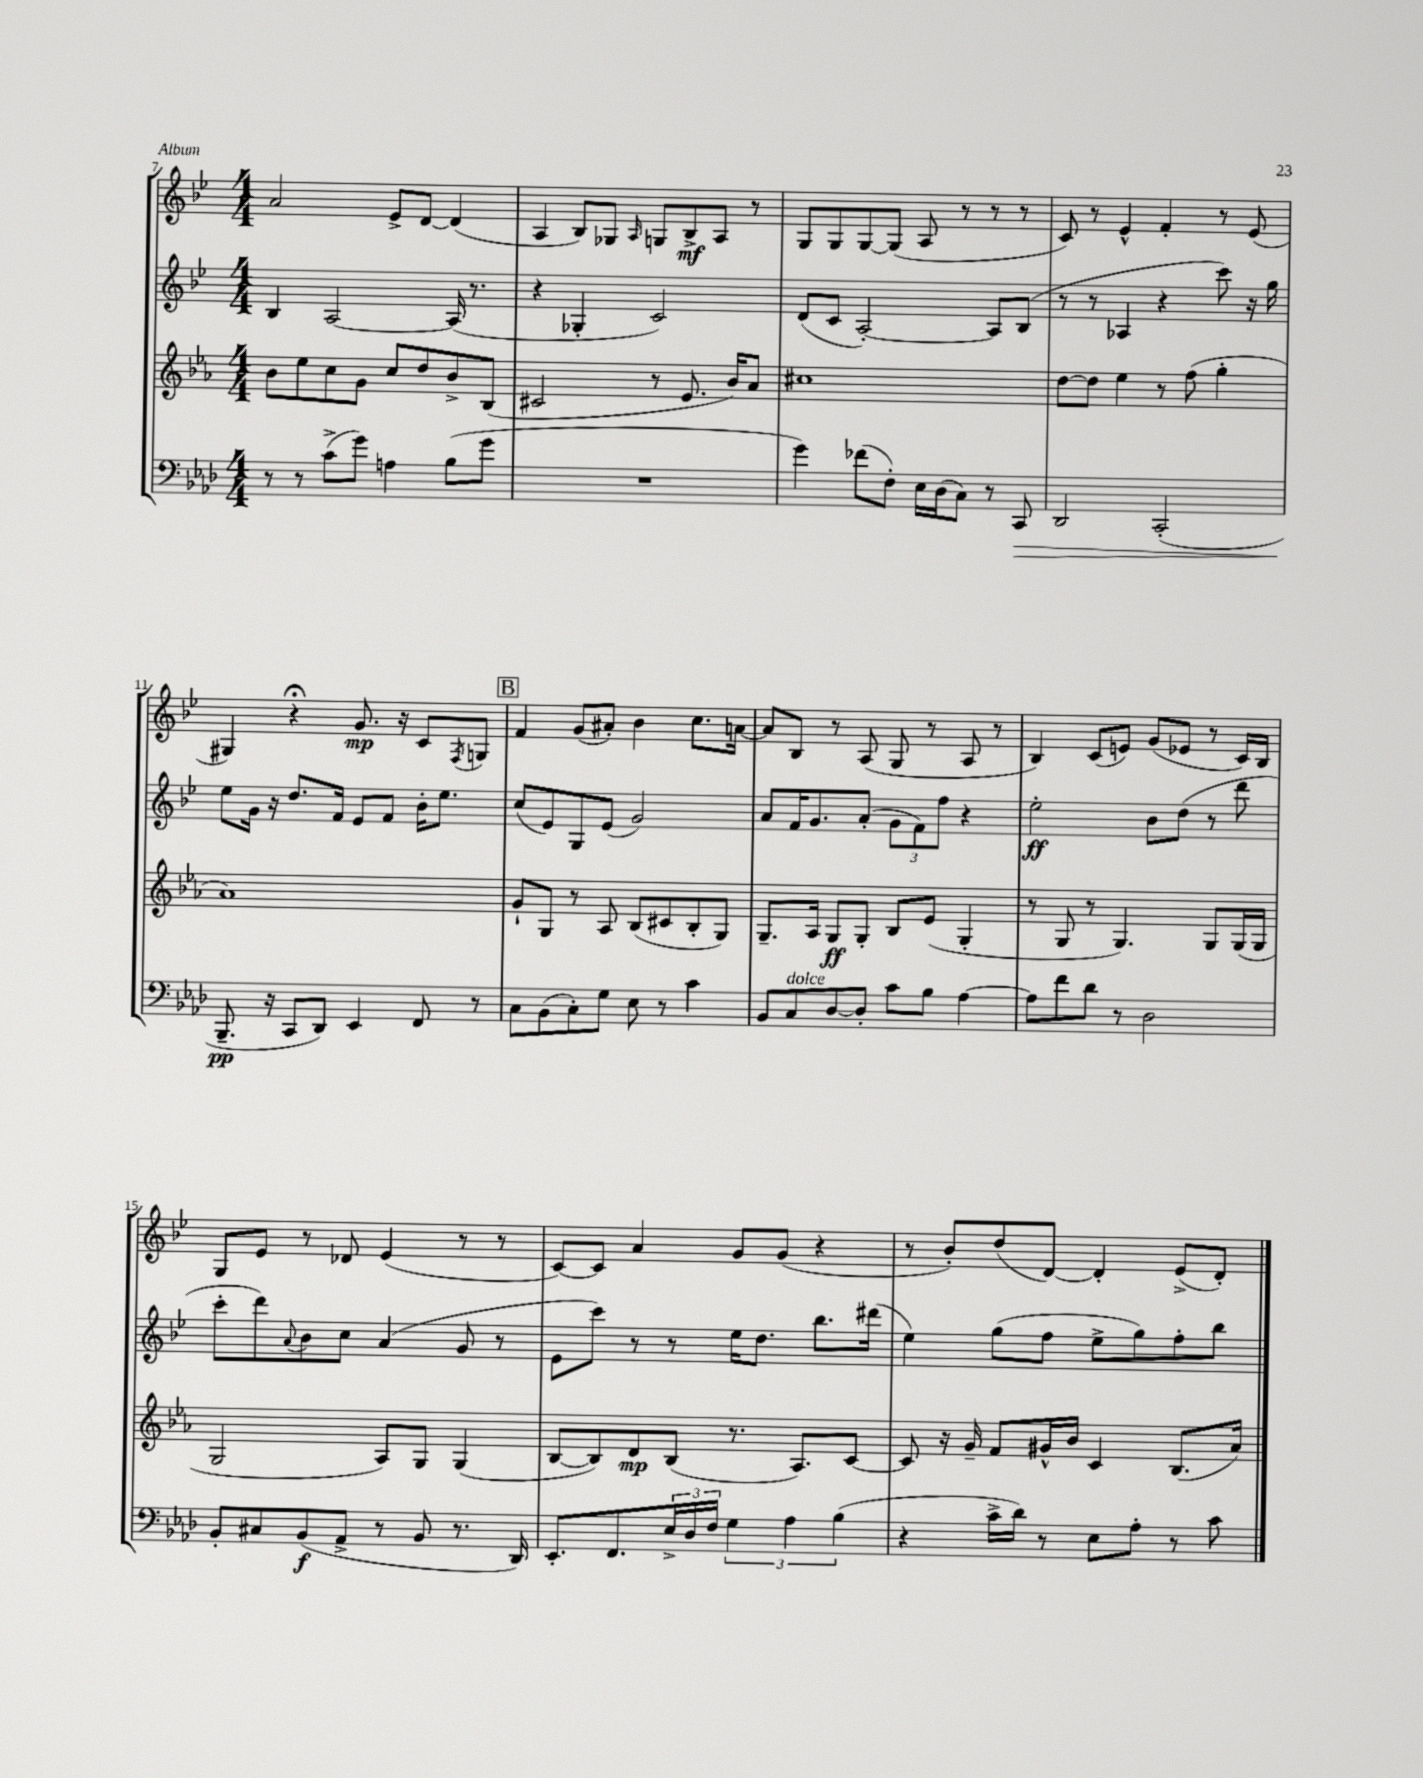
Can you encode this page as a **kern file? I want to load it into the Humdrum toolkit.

**kern	**dynam	**kern	**dynam	**kern	**dynam	**kern	**dynam
*part4	*part4	*part3	*part3	*part2	*part2	*part1	*part1
*staff4	*staff4	*staff3	*staff3	*staff2	*staff2	*staff1	*staff1
*clefF4	*	*clefG2	*	*clefG2	*	*clefG2	*
*k[b-e-a-d-]	*	*k[b-e-a-]	*	*k[b-e-]	*	*k[b-e-]	*
*M4/4	*	*M4/4	*	*M4/4	*	*M4/4	*
=7	=7	=7	=7	=7	=7	=7	=7
8r	.	8b-\L	.	4B-/	.	2a/	.
8r	.	8ee-\	.	.	.	.	.
(8c^\L	.	8cc\	.	[2A/	.	.	.
8g\J)	.	8g\J	.	.	.	.	.
4An\	.	8cc/L	.	.	.	8e-^/L	.
.	.	8dd/	.	.	.	[8d/J	.
(8B-\L	.	8b-^/	.	(16A/]	.	(4d/]	.
.	.	.	.	8.r	.	.	.
8g\J	.	(8B-/J	.	.	.	.	.
=8	=8	=8	=8	=8	=8	=8	=8
1r	.	2c#X/	.	4r	.	4A/	.
.	.	.	.	4G-X'/	.	8B-/L)	.
.	.	.	.	.	.	8G-X/J	.
.	.	.	.	.	.	16qqA/	.
.	.	8r	.	2c/)	.	8Gn/L	.
.	.	8.e-/	.	.	.	8B-^/	mf
.	.	.	.	.	.	8A/J	.
.	.	16b-/KL)	.	.	.	.	.
.	.	8a-/J	.	.	.	8r	.
=9	=9	=9	=9	=9	=9	=9	=9
4g\)	.	1cc#X	.	(8d/L	.	8G/L	.
.	.	.	.	8c/J	.	8G/	.
(8f-X\L	.	.	.	[2A'/)	.	[8G/	.
8F'\J)	.	.	.	.	.	(8G/J]	.
16E-\LL	.	.	.	.	.	8A/	.
(16D-\J	.	.	.	.	.	.	.
8C\J)	.	.	.	.	.	8r	.
8r	.	.	.	8A/L]	.	8r	.
!	!LO:HP:b	!	!	!	!	!	!
8CC/	>	.	.	(8B-/J	.	8r	.
=10	=10	=10	=10	=10	=10	=10	=10
2DD-/	.	[8dd\L	.	8r	.	8c/)	.
.	.	8dd\J]	.	8r	.	8r	.
.	.	4ee-\	.	4A-X/	.	4e-^^/	.
(2CC'/	.	8r	.	4r	.	4f'/	.
.	.	(8ff\	.	.	.	.	.
.	.	4gg'\	.	8ccc\)	.	8r	.
.	.	.	.	16r	.	(8e-/	.
.	.	.	.	16gg\	.	.	.
!!LO:LB:g=z
=11	=11	=11	=11	=11	=11	=11	=11
8.BBB-~/	pp	1a-)	.	8ee-\L	.	4G#X/)	.
.	.	.	.	16g\Jk	.	.	.
16r	]	.	.	16r	.	.	.
8CC/L	.	.	.	8.dd/L	.	4r;<	.
8DD-/J)	.	.	.	.	.	.	.
.	.	.	.	16f/Jk	.	.	.
4EE-/	.	.	.	8e-/L	.	8.g/	mp
.	.	.	.	8f/J	.	.	.
.	.	.	.	.	.	16r	.
8FF/	.	.	.	16b-'\KL	.	8c/L	.
.	.	.	.	8.ee-\J	.	.	.
.	.	.	.	.	.	8qF/	.
8r	.	.	.	.	.	8Gn/J	.
!!LO:REH:place=s1:t=B
=12	=12	=12	=12	=12	=12	=12	=12
8C\L	.	8g`/L	.	(8cc/L	.	4f/	.
(8BB-\	.	8G/J	.	8e-/)	.	.	.
8C'\)	.	8r	.	8G/	.	(8g/L	.
8G\J	.	8A-/	.	(8e-/J	.	8a#X'/J)	.
8E-\	.	(8B-/L	.	2g/)	.	4b-\	.
8r	.	8c#X/	.	.	.	.	.
4c\	.	8B-'/	.	.	.	8.cc\L	.
.	.	8G/J)	.	.	.	.	.
.	.	.	.	.	.	[16an\Jk	.
=13	=13	=13	=13	=13	=13	=13	=13
8BB-/L	.	8.G~/L	.	8a/L	.	8a/L]	.
!LO:TX:a:i:t=dolce	!	!	!	!	!	!	!
8C/	.	.	.	16f/K	.	8B-/J	.
.	.	16A-/Jk	.	8.g/	.	.	.
[8D-/	.	8G/L	ff	.	.	8r	.
8D-'/J]	.	8G'/J	.	(8a'/J	.	(8A/	.
8c\L	.	8B-/L	.	12g\L	.	8G/	.
.	.	.	.	12f\)	.	.	.
8B-\J	.	(8e-/J	.	.	.	8r	.
.	.	.	.	12ff\J	.	.	.
[4A-\	.	4G'/	.	4r	.	8A/	.
.	.	.	.	.	.	8r	.
=14	=14	=14	=14	=14	=14	=14	=14
8A-\L]	.	8r	.	2ee-'\	ff	4B-/)	.
8f\	.	8G/	.	.	.	.	.
8d-\J	.	8r	.	.	.	(8c/L	.
8r	.	4.G/)	.	.	.	8en/J)	.
2D-\	.	.	.	8b-\L	.	(8g/L	.
.	.	.	.	(8dd\J	.	8e-X/J	.
.	.	8G/L	.	8r	.	8r	.
.	.	(16G/L	.	8ddd\	.	16c/LL)	.
.	.	16G/JJ	.	.	.	16B-/JJ	.
!!LO:LB:g=z
=15	=15	=15	=15	=15	=15	=15	=15
8BB-'/L	.	2G/	.	8ccc'\L	.	8G/L	.
8C#X/	.	.	.	8ddd\)	.	8e-/J	.
.	.	.	.	8qqa/	.	.	.
(8BB-/	f	.	.	8b-\	.	8r	.
8AA-^/J	.	.	.	8cc\J	.	8d-X/	.
8r	.	8A-/L)	.	(4a/	.	(4e-/	.
8BB-/	.	8G/J	.	.	.	.	.
8.r	.	(4G/	.	8g/	.	8r	.
.	.	.	.	8r	.	8r	.
16DD-/)	.	.	.	.	.	.	.
=16	=16	=16	=16	=16	=16	=16	=16
8.EE-'/L	.	[8B-/L	.	8e-\L	.	[8c/L)	.
.	.	8B-/])	.	8ccc\J)	.	8c/J]	.
8.FF/	.	.	.	.	.	.	.
.	.	8d/	mp	8r	.	4a/	.
24E-^/L	.	(8B-/J	.	8r	.	.	.
24D-/	.	.	.	.	.	.	.
24F/JJ	.	.	.	.	.	.	.
6G\	.	8.r	.	16ee-\KL	.	8g/L	.
.	.	.	.	8.dd\J	.	.	.
.	.	.	.	.	.	(8g/J	.
6A-\	.	.	.	.	.	.	.
.	.	8.A-/L)	.	.	.	.	.
.	.	.	.	8.bb-\L	.	4r	.
(6B-\	.	.	.	.	.	.	.
.	.	[8c/J	.	.	.	.	.
.	.	.	.	(16ddd#X\Jk	.	.	.
=17	=17	=17	=17	=17	=17	=17	=17
4r	.	8c/]	.	4ee-\)	.	8r	.
.	.	16r	.	.	.	8b-'/L)	.
.	.	16g~/	.	.	.	.	.
16c^\LL	.	8f/L	.	(8gg\L	.	(8dd/	.
16d-\JJ)	.	.	.	.	.	.	.
8r	.	16g#X^^/L	.	8ff\J	.	[8d/J)	.
.	.	16b-/JJ	.	.	.	.	.
8E-\L	.	4c/	.	8ee-^\L	.	4d'/]	.
8A-'\J	.	.	.	8gg\)	.	.	.
8r	.	(8.B-/L	.	8ff'\	.	(8e-^/L	.
8c\	.	.	.	8bb-\J	.	8d'/J)	.
.	.	16a-/Jk)	.	.	.	.	.
==	==	==	==	==	==	==	==
*-	*-	*-	*-	*-	*-	*-	*-
